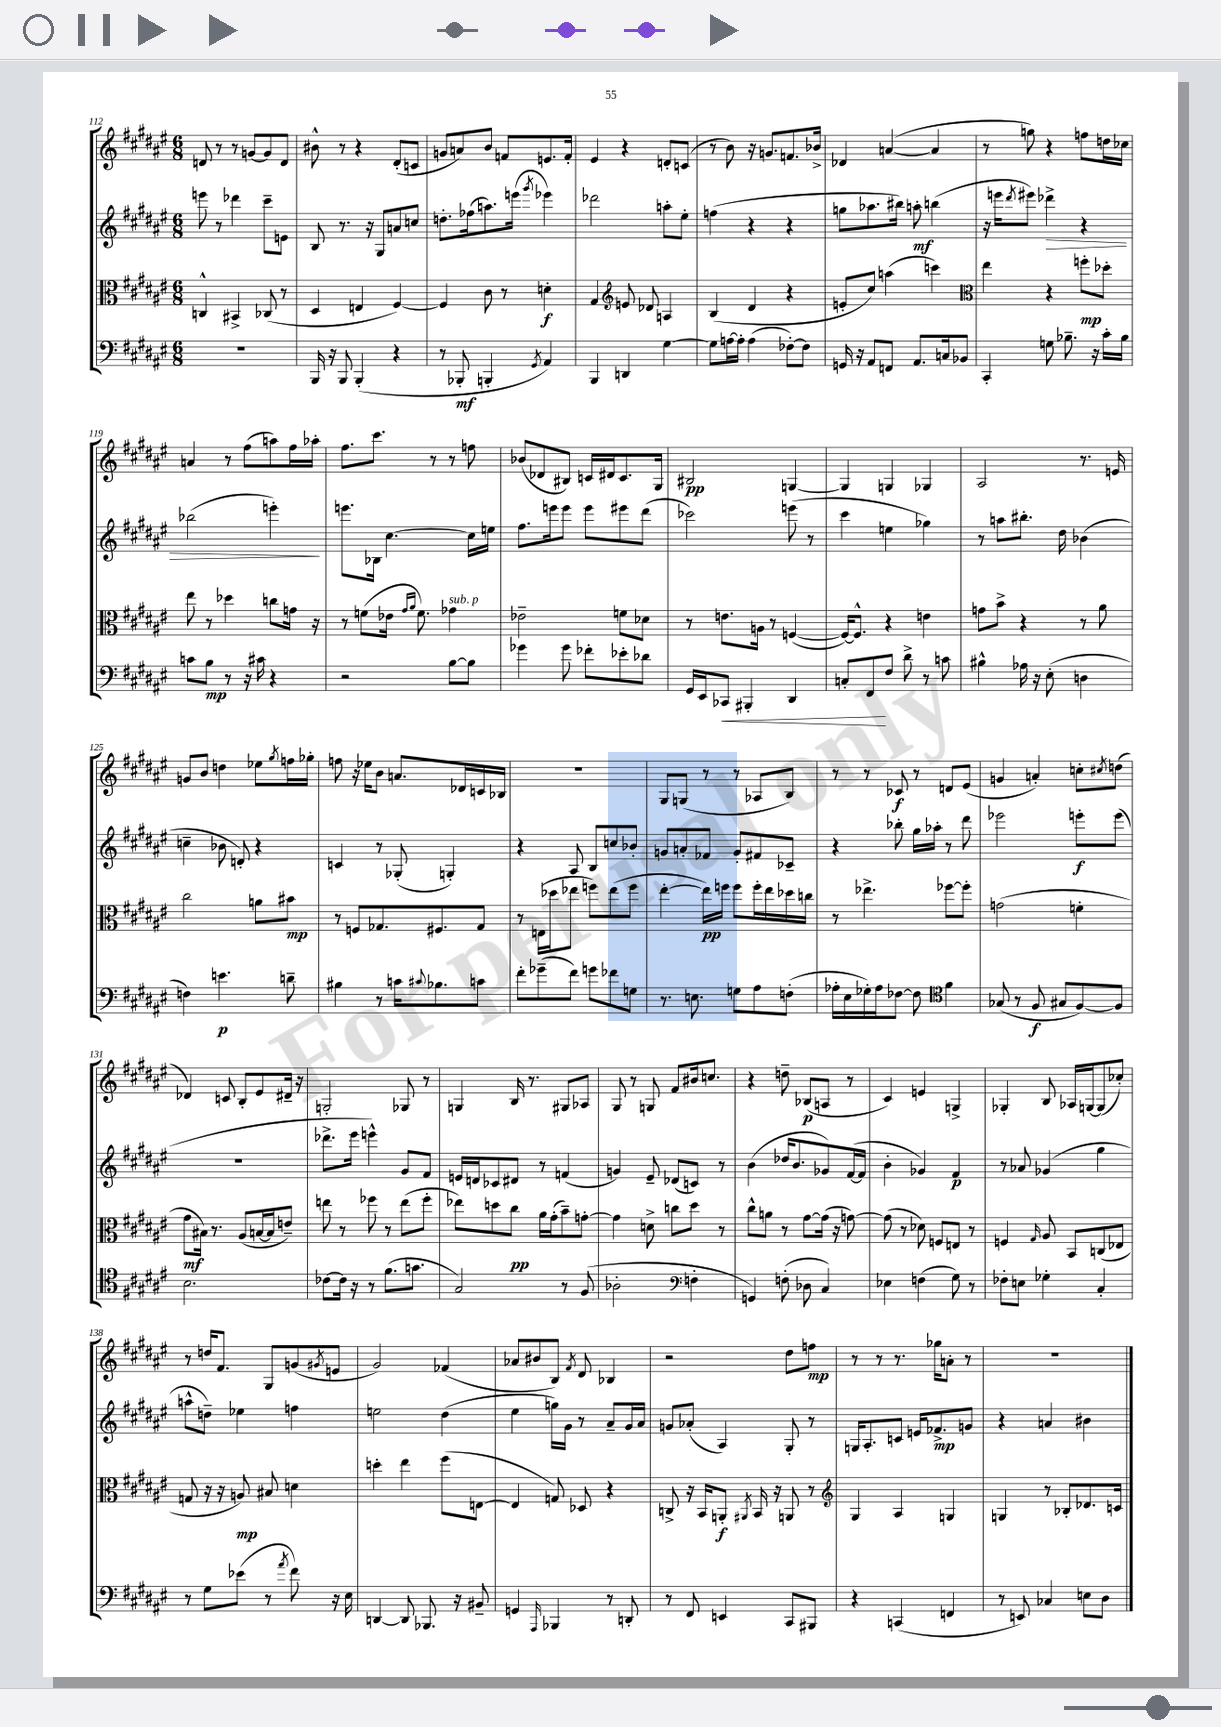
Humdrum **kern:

**kern	**kern	**kern	**kern
*staff4	*staff3	*staff2	*staff1
*clefF4	*clefC3	*clefG2	*clefG2
*k[f#c#g#d#a#e#]	*k[f#c#g#d#a#e#]	*k[f#c#g#d#a#e#]	*k[f#c#g#d#a#e#]
*M6/8	*M6/8	*M6/8	*M6/8
2.r	4C^^/	8eee\	8d/
.	.	8r	8r
.	4BB#^/	4ddd-\	8r
.	.	.	[8g/L
.	(8C-/	8ccc#~\L	8g/]
.	8r	8e\J	8d/J
=	=	=	=
16BBB/	4D#/	8B/	8b#^^\
16r	.	.	.
8BBB/	.	8.r	8r
(4BBB'/	4E/	.	4r
.	.	16r	.
.	.	8G#/L	.
4r	[4F#/)	8a/	(8d#'/L
.	.	8cc/J	8c/J
=	=	=	=
8r	4F#/]	8.dd'\L	8g/L
8BBB-'/	.	.	8a/)
.	.	(16ff-\k	.
4BBB'/	8c#\	8.aa\)	8b/J
.	8r	.	8f/L
.	.	(16eee\Jk	.
8qGG#/	.	8qggg#/	.
4AA#/)	4d'\	4eee-\)	8.e/
.	.	.	16f'/Jk
=	=	=	=
4BBB/	4G#/	2ddd-\	4e#/
*	*clefG2	*	*
4DD/	8e/	.	4r
.	8d-/	.	.
[4G#\	4A/	8aa'\L	8d'/L
.	.	8ee#'\J	(8c/J
=	=	=	=
8G#\]L	(4B/	(4ff\	8r
[16A\L	.	.	8b\)
16A'\]JJ	.	.	.
(4A\	4d#/	4r	16r
.	.	.	8.g/L
[8F-'\L)	4r	4r	8.f/
8F-\]J	.	.	.
.	.	.	16b-^/Jk
=	=	=	=
16GG/	8e'/L	8gg\L	4d-/
16r	.	.	.
8AA#/L	8cc#/J)	8.aa-\	.
8FF/J	(4aa\	.	([4a/
.	.	16bb#\Jk)	.
8.AA#/L	.	8aa'\	.
.	4ccc\)	(4bb\	4a/]
16C/k	.	.	.
8BB-/J	.	.	.
=	=	=	=
*	*clefC3	*	*
4CC#'/	4ee#\	16r	8r
.	.	16eee\LK	.
.	.	8qddd#/	.
.	.	8eee#\J)	8gg\)
8G\	4r	4ddd-^\	4r
8.B-~\	.	.	.
.	8ff'\L	4r	8ff\L
16r	.	.	.
16c#'\LL	8dd-'\J	.	16dd\L
16B-\JJ	.	.	16cc-\JJ
=	=	=	=
8c\L	8ee#\	(2bb-\	4a/
8B\J	8r	.	.
8r	4dd-\	.	8r
16r	.	.	(8ff#\L
16c#\	.	.	.
4r	8cc\L	4eee'\)	8aa\)
.	16g\Jk	.	16ff#\L
.	16r	.	16aa-'\JJ
=	=	=	=
2r	8r	8.eee\L	8.ff#\L
.	(8f\L	.	.
.	.	16B-\Jk	8.ccc#\J
.	16e-\Jk	[4.cc#\	.
.	16qqg#/LL	.	.
.	16qqa#/JJ	.	.
.	8.f\)	.	.
.	.	.	8r
[8B\L	4g-\	.	8r
8B\]J	.	16cc#\]LL	8ff\
.	.	16ee\JJ	.
=	=	=	=
4g-\	2e-~\	8.ff#\L	(8b-/L
.	.	.	8d-/
.	.	16eee\k	.
8g-\	.	8eee\J	8B#/J)
8f-'\L	.	8eee\L	16c/LL
.	.	.	16d#/J
8e-'\	8f\L	8eee#\	8.c/
8d-\J	8d-\J	(8ddd#\J	.
.	.	.	16G#/Jk
=	=	=	=
16GG#/LL	8r	2ccc-\)	2B#/
16EE#/J	.	.	.
8CC-/J	8.e\L	.	.
4BBB#'/	.	.	.
.	16A\Jk	.	.
.	8r	.	.
4DD#/	([4F/	(8eee\	[4G/
.	.	8r	.
=	=	=	=
8C'/L	16F/_LK)	4ccc#\	4G/]
.	8.F^^/]J	.	.
8FF#/	.	.	.
8F#/J	4r	4ee\	4G/
8d#^\	.	.	.
8r	4e\	4gg-\)	4G-/
8c\	.	.	.
=	=	=	=
4B#^^\	8g\L	8r	2A#/
.	8b^\J	8aa\L	.
16A-\	4r	8.bb#'\J	.
16r	.	.	.
(8E#'\	.	.	.
.	.	16dd#\	.
4D\	8r	(4b-\	8.r
.	8a#\	.	.
.	.	.	16e/
=	=	=	=
4F\)	2cc#\	4cc~\	8g/L
.	.	.	8b/J
4.e\	.	8b-\	4dd\
.	.	8d'/)	.
.	8a\L	4r	8ee-\L
.	.	.	8qgg#/
8d~\	8b#\J	.	16ff\L
.	.	.	16gg-'\JJ
=	=	=	=
4B#\	8r	4c/	8ff\
.	8F/L	.	16r
.	.	.	16ee-\LK
8r	8.G-/	8r	8b\J
16c\LK	.	(8G-'/	8.a/L
8qqc#/	.	.	.
8.B-\	8.F#/	.	.
.	.	4G'/)	.
.	.	.	16d-/L
8c\J	8G-/J	.	16c/
.	.	.	16B-/JJ
=	=	=	=
8f#'\L	8r	4r	2.r
(8g-~\	(16E\LL	.	.
.	16dd-\J	.	.
8f#\J)	8ee-\J	8A#/	.
8g\L	8ff\L)	8B/L	.
8f-\	(8ee-\	8cc/	.
8G\J	8ff\J	8b-'/J	.
=	=	=	=
8.r	[4ee#'\	8g/L	8G#/L
.	.	8a'/	(8G/J
8.E\	.	.	.
.	16ee#\]LL)	8f-/J	8r
.	16ff\JJ	.	.
8G\L	8ff\L	8g'/L	8r
8A#\	16ff'\L	8f#/	8A-/L
.	16ee#\	.	.
(8F'\J	16dd-\	8c-~/J	8B/J)
.	16cc\JJ	.	.
=	=	=	=
16A-'\LL	8r	4r	8r
16E#\	.	.	.
16G-'\)	4.ee-^\	.	8r
16A-\J	.	.	.
[8F-\J	.	8bb-'\	8c-/
8F-\]	.	16gg#\LL	8r
.	.	16aa-'\JJ	.
*clefC4	*	*	*
4f#\	[8ff-\L	8r	8d/L
.	8ff-'\]J	8ddd#\	(8e#/J
=	=	=	=
(8G-/	(2g\	2eee-\	4g/
8r	.	.	.
8F#/	.	.	4a'/)
8G#/L	.	.	.
[8F#/)	4f'\	8eee'\L	8cc'\L
.	.	.	8qcc#/
8F#/]J	.	(8eee\J	(8dd\J
=	=	=	=
2.B\	8g#\L	2.r	4d-/)
.	16B#\Jk)	.	.
.	8.r	.	.
.	.	.	8c/
.	(8A#/L	.	8B'/L
.	[16B/L	.	8e#/
.	16B/]J	.	.
.	8e~/J)	.	16d#~/Jk
.	.	.	16r
=	=	=	=
[8c-\L	8ee\	8.ddd-^\L	2G'/
16c-\]Jk	8r	.	.
16r	.	16eee#\Jk	.
8r	8ff-\	4eee^^\)	.
(8.f#\L	8r	.	.
.	(8ee\L	8g#/L	8G-/
8.g\J	.	.	.
.	8ff-'\J	8f#/J	8r
=	=	=	=
2G#/)	8ee-\L)	16e/LL	4G/
.	.	16d/J	.
.	8dd\	8c-/	.
.	8cc#\J	8d#/J	16B/
.	.	.	8.r
.	16a#\LL	8r	.
.	(16g#'\J	.	.
8r	8b~\)	(4f/	8G#/L
(8F#/	[8g'\J	.	8A-/J
=	=	=	=
2A-'\	4g\]	4g/)	8G#/
.	.	.	8r
.	8d^\	8e#~/	8G/
.	8cc\L	(8d-/L	8f#/L
*clefF4	*	*	*
4F'\	8dd#\J	8c/J)	16b#/k
.	.	.	8.cc/J
.	8r	8r	.
=	=	=	=
4GG/)	8cc#^^\L	(4b\	4r
.	8a\J	.	.
(8F'\	8r	16dd-/LK	8dd~\
.	.	8.b/	.
8D-\	[8g#\L	.	(8B-/L
4C#/)	(16g#\]Jk	8g-/)	8A/J
.	16r	.	.
.	[8g\)	([16f#/L	8r
.	.	16f#/]JJ	.
=	=	=	=
4E-\	(8g\]	4b'\	4c#/)
.	8r	.	.
(4F\	8d-\)	4g-/)	4e/
.	8F/L	.	.
8G#\)	8E/J	4f#/	4G^/
8r	8r	.	.
=	=	=	=
8F-'\L	4F/	8r	4G-'/
8E\J	.	8a-/	.
.	16qqG#/	.	.
4G-'\	8A#/	(4g-/	8B/
.	8BB/L	.	16A-/LL
.	.	.	[16G/J
4C#'/	(8C/	4gg#\	(8G/]
.	8E-/J	.	8cc-'/J)
=	=	=	=
8r	8G/	8aa^^\L	8r
8G#\L	16r	8dd~\J)	16dd/LK
.	16r	.	8.f#/J
(8e-\J	8A/)	4ee-\	.
8r	8B#/	.	8G#/L
8qa#/	.	.	.
8f#\)	4d\	4ff\	(8g/
.	.	.	8qg#/
16r	.	.	8e/J
16E#\	.	.	.
=	=	=	=
[4DD/	4dd'\	2ee\	2g#/)
8DD/]	4ee#\	.	.
8.BBB-/	.	.	.
.	(8ff#\L	(4dd#\	(4f-/
16r	.	.	.
8BB#~/	[8E\J	.	.
=	=	=	=
4GG/	4E/]	4ee#\	8a-/L
.	.	.	8b#/
16qqAAA#/	.	.	.
4BBB-/	8G/)	16gg\LL)	8B/J)
.	.	16g#\JJ	.
.	.	.	8qf#/
.	8D-/	8r	8d#/
8r	4r	8a#~/L	4B-/
8DD'/	.	16g#/L	.
.	.	16a#/JJ	.
=	=	=	=
8r	8C^/	8g/L	2r
8FF#/	16r	(8a-'/J	.
.	16BB/LK	.	.
4EE/	8AA'/J	4A#/)	.
.	8qAA#/	.	.
.	16BB/	.	.
.	16r	.	.
8CC#/L	8AA/	8G#'/	8dd#\L
8BBB#/J	8r	8r	8ff\J
=	=	=	=
*	*clefG2	*	*
4r	4G#/	16G/LK	8r
.	.	8.A#'/	.
.	.	.	8r
(4CC/	4A#/	8c/J	8.r
.	.	16e/LK	.
.	.	8.f-^/	16gg-\LK
4FF/	4G/	.	8a'\J
.	.	8g/J	8r
=	=	=	=
8r	4G/	4r	2.r
8EE/)	.	.	.
4C-/	8r	4a/	.
.	8B-'/L	.	.
8E\L	8.d-/	4b#\	.
8D#\J	.	.	.
.	16c/Jk	.	.
==	==	==	==
*-	*-	*-	*-
